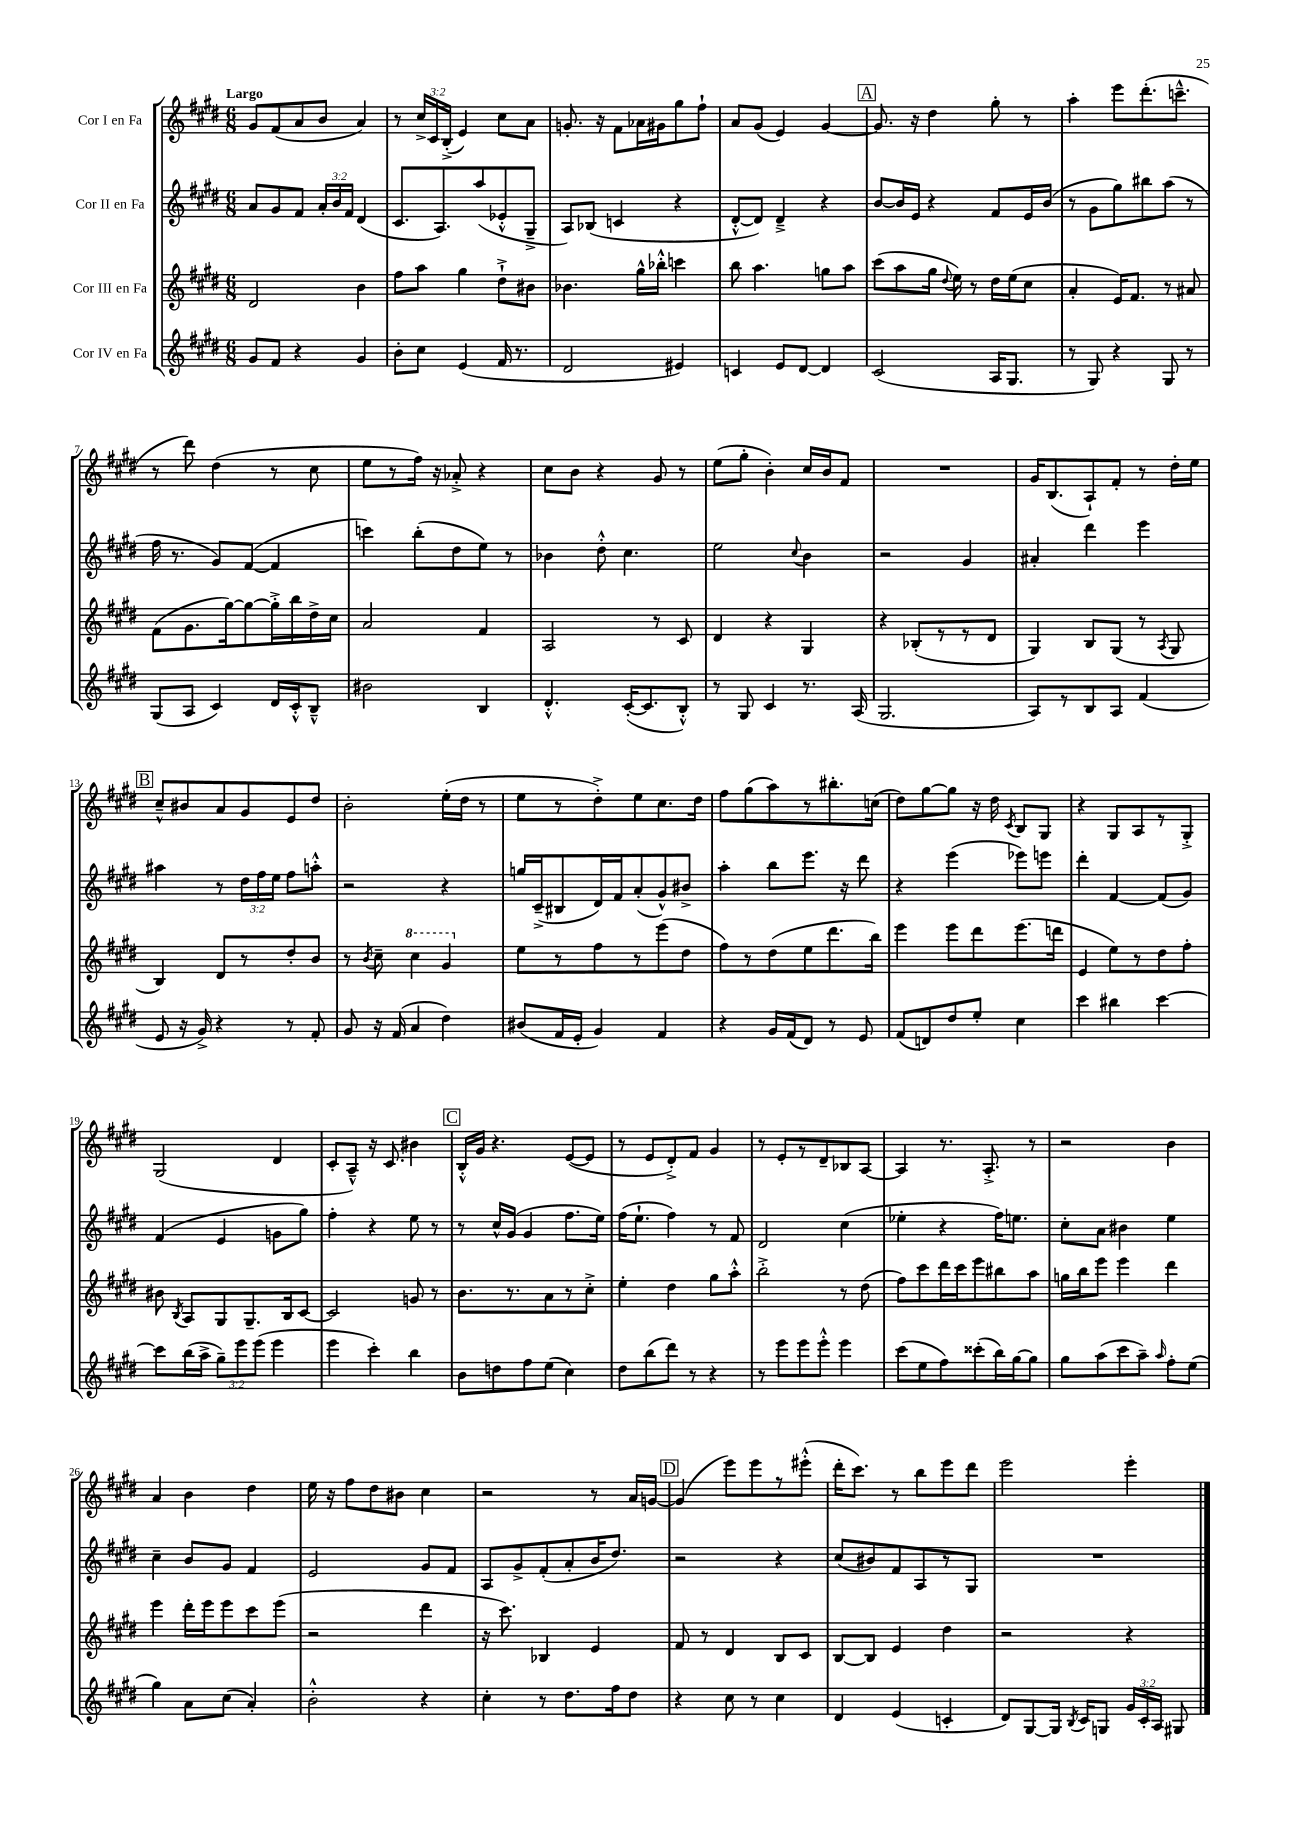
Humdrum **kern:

**kern	**kern	**kern	**kern
*staff4	*staff3	*staff2	*staff1
*clefG2	*clefG2	*clefG2	*clefG2
*k[f#c#g#d#]	*k[f#c#g#d#]	*k[f#c#g#d#]	*k[f#c#g#d#]
*M6/8	*M6/8	*M6/8	*M6/8
8g#/L	2d#/	8a/L	8g#/L
8f#/J	.	8g#/	(8f#/
4r	.	8f#/J	8a/
.	.	24a'/LL	8b/J
.	.	24b/	.
.	.	24f#/JJ	.
4g#/	4b\	(4d#/	4a/)
=	=	=	=
8b'\L	8ff#\L	8.c#/L	8r
8cc#\J	8aa\J	.	24cc#^/LL
.	.	.	24c#/
.	.	8.A/)	.
.	.	.	(24B'^/JJ
(4e/	4gg#\	.	4e/)
.	.	(8aa/	.
16f#/	8dd#`^\L	8e-'^^/	8cc#\L
8.r	.	.	.
.	8b#\J	8G#~^/J	8a\J
=	=	=	=
2d#/	4.b-\	8A/L)	8.g'/
.	.	(8B-/J	.
.	.	.	16r
.	.	4c/	8f#\L
.	16gg#^^\LL	.	16a-\L
.	16bb-'^^\JJ	.	16g#\J
4e#/)	4ccc\	4r	8gg#\
.	.	.	8ff#`\J
=	=	=	=
4c/	8bb\	[8d#'^^/L	8a/L
.	4.aa\	8d#/]J)	(8g#/J
8e/L	.	4d#~^/	4e/)
[8d#/J	.	.	.
4d#/]	8gg\L	4r	[4g#/
.	8aa\J	.	.
=	=	=	=
(2c#/	(8ccc#\L	[8b/L	8.g#/]
.	8aa\	16b/]L	.
.	.	16e/JJ	16r
.	16gg#\Jk	4r	4dd#\
.	8qqdd#/	.	.
.	16ee\)	.	.
.	8r	.	.
16A/LK	16dd#\LL	8f#/L	8gg#'\
8.G#/J	(16ee\J	.	.
.	8cc#\J	16e/L	8r
.	.	(16b/JJ	.
=	=	=	=
8r	4a'/	8r	4aa'\
8G#/)	.	8g#\L	.
4r	16e/LK)	8gg#\)	8eee\L
.	8.f#/J	.	.
.	.	8bb#\	(8.ddd#'\
8G#/	8r	(8aa\J	.
.	.	.	8.ccc~^^\J
8r	8a#/	8r	.
=	=	=	=
(8G#/L	(8f#\L	16ff#\	8r
.	.	8.r	.
8A/J	8.g#\	.	8ddd#\)
4c#/)	.	8g#/L)	(4dd#\
.	[16gg#\k)	.	.
.	8gg#\_	([8f#/J	.
16d#/LL	16gg#'^\]L	4f#/]	8r
16c#'^^/J	16bb\	.	.
8B~^^/J	16dd#^\	.	8cc#\
.	16cc#\JJ	.	.
=	=	=	=
2b#\	2a/	4ccc\)	8ee\L
.	.	.	8r
.	.	(8bb'\L	16ff#\Jk)
.	.	.	16r
.	.	8dd#\	8a-'^/
4B/	4f#/	8ee\J)	4r
.	.	8r	.
=	=	=	=
4.d#'^^/	2A/	4b-\	8cc#\L
.	.	.	8b\J
.	.	8dd#'^^\	4r
([16c#'/LK	.	4.cc#\	.
8.c#/]	.	.	.
.	8r	.	8g#/
8B'^^/J)	8c#/	.	8r
=	=	=	=
8r	4d#/	2ee\	(8ee\L
8G#/	.	.	8gg#'\J
4c#/	4r	.	4b'\)
.	.	8qqcc#/	.
8.r	4G#/	4b\	16cc#/LL
.	.	.	16b/J
.	.	.	8f#/J
(16A/	.	.	.
=	=	=	=
2.G#/	4r	2r	2.r
.	(8B-'/L	.	.
.	8r	.	.
.	8r	4g#/	.
.	8d#/J	.	.
=	=	=	=
8A/L)	4G#/)	4a#'/	16g#/LK
.	.	.	(8.B/
8r	.	.	.
8B/	8B/L	4ddd#\	8A`/)
8A/J	(8G#/J	.	8f#'/J
(4f#/	8r	4eee\	8r
.	8qA/	.	.
.	8G#/	.	16dd#'\LL
.	.	.	16ee\JJ
=	=	=	=
8e/	4B/)	4aa#\	8cc#~^^/L
16r	.	.	8b#/
16g#^/)	.	.	.
4r	8d#/L	8r	8a/
.	8r	24dd#\LL	8g#/
.	.	24ff#\	.
.	.	24ee\JJ	.
8r	8dd#'/	8ff#\L	8e/
8f#'/	8b/J	8aa'^^\J	8dd#/J
=	=	=	=
8g#/	8r	2r	2b'\
.	8qb/	.	.
16r	8cc#~\	.	.
(16f#/	.	.	.
4a/	4ccc#\	.	.
4dd#\)	4gg#/	4r	(16ee'\LL
.	.	.	16dd#\JJ
.	.	.	8r
=	=	=	=
(8b#/L	8ee\L	16gg/LL	8ee\L
.	.	(16c#~^/J	.
16f#/L	8r	8B#/	8r
16e'/JJ	.	.	.
4g#/)	8ff#\	16d#/L)	8dd#'^\)
.	.	16f#/J	.
.	8r	(8a'/	8ee\
4f#/	(8eee\	8g#^^/)	8.cc#\
.	8dd#\J	8b#^/J	.
.	.	.	16dd#\Jk
=	=	=	=
4r	8ff#\L)	4aa'\	8ff#\L
.	8r	.	(8gg#\
16g#/LL	(8dd#\	8bb\L	8aa\)
(16f#/J	.	.	.
8d#/J)	8ee\	8.eee\J	8r
8r	8.ddd#\	.	8.bb#'\
.	.	16r	.
8e/	.	8ddd#\	.
.	16bb\Jk)	.	(16cc\Jk
=	=	=	=
(8f#/L	4eee\	4r	8dd#\L)
8d/)	.	.	[8gg#\
8dd#/	8eee\L	(4eee\	8gg#\]J
8ee'/J	8ddd#\	.	16r
.	.	.	16dd#\
.	.	.	8qc#/
4cc#\	(8.eee\	8eee-\L)	8B/L
.	.	8eee\J	8G#/J
.	16ddd\Jk	.	.
=	=	=	=
4ccc#\	4e/	4ddd#'\	4r
4bb#\	8ee\L)	[4f#/	8G#/L
.	8r	.	8A/
[4ccc#\	8dd#\	(8f#/]L	8r
.	8ff#'\J	8g#/J)	8G#'^/J
=	=	=	=
8ccc#\]L	8b#\	(4f#/	(2G#/
.	8qB/	.	.
(16bb\L	8A/L	.	.
16aa^\JJ	.	.	.
12gg#~\L)	8G#/	4e/	.
12eee\	.	.	.
.	8.G#~/	.	.
(12eee\J	.	.	.
4eee\	.	8g\L	4d#/
.	16B/k	.	.
.	[8c#/J	8gg#\J)	.
=	=	=	=
4eee\	2c#/]	4ff#'\	8c#'/L
.	.	.	8A~^^/J)
4ccc#'\)	.	4r	16r
.	.	.	8.c#/
4bb\	8g/	8ee\	4b#\
.	8r	8r	.
=	=	=	=
8b\L	8.b\L	8r	16B'^^/LL
.	.	.	16g#/JJ
8dd\	.	16cc#^^/LL	4.r
.	8.r	(16g#/JJ	.
8ff#\	.	4g#/	.
(8ee\J	8a\	.	.
4cc#\)	8r	8.ff#\L	([8e/L
.	8cc#'^\J	.	8e/]J
.	.	16ee\Jk)	.
=	=	=	=
8dd#\L	4ee'\	(16ff#\LK	8r
.	.	8.ee`\J	.
(8bb\	.	.	8e/L
8ddd#\J)	4dd#\	4ff#\)	8d#'^/)
8r	.	.	8f#/J
4r	8gg#\L	8r	4g#/
.	8aa'^^\J	8f#/	.
=	=	=	=
8r	2bb'^\	2d#/	8r
8eee\L	.	.	8e'/L
8eee\	.	.	8r
8eee'^^\J	.	.	8d#~/
4eee\	8r	(4cc#\	8B-/
.	(8dd#\	.	[8A/J
=	=	=	=
(8ccc#\L	8ff#\L)	4ee-'\	4A/]
8ee\	8ccc#\	.	.
8ff#\)	16ddd#\L	4r	8.r
.	16ccc#\J	.	.
(8ccc##'\	8eee\	.	.
.	.	.	8.A'^/
16bb\L)	8bb#\	16ff#\LK)	.
[16gg#\J	.	8.ee\J	.
8gg#\]J	8aa\J	.	8r
=	=	=	=
8gg#\L	16gg\LL	8cc#'\L	2r
.	16bb\J	.	.
(8aa\	8eee\J	8a\J	.
8ccc#\	4eee\	4b#\	.
8aa~\J)	.	.	.
16qqaa/	.	.	.
8ff#'\L	4ddd#\	4ee\	4b\
(8ee\J	.	.	.
=	=	=	=
4gg#\)	4eee\	4cc#~\	4a/
8a\L	16ddd#'\LL	8b/L	4b\
.	16eee\J	.	.
(8cc#\J	8eee\	8g#/J	.
4a'/)	8ccc#\	4f#/	4dd#\
.	(8eee\J	.	.
=	=	=	=
2b'^^\	2r	2e/	16ee\
.	.	.	16r
.	.	.	8ff#\L
.	.	.	8dd#\
.	.	.	8b#\J
4r	4ddd#\	8g#/L	4cc#\
.	.	8f#/J	.
=	=	=	=
4cc#'\	16r	8A/L	2r
.	8.ccc#\)	.	.
.	.	8g#^/	.
8r	4B-/	(8f#'/	.
8.dd#\L	.	8a'/	.
.	4e/	16b/K	8r
16ff#\k	.	8.dd#/J)	.
8dd#\J	.	.	16a/LL
.	.	.	[16g/JJ
=	=	=	=
4r	8f#/	2r	(4g/]
.	8r	.	.
8cc#\	4d#/	.	8eee\L)
8r	.	.	8eee\
4cc#\	8B/L	4r	8r
.	8c#/J	.	(8eee#'^^\J
=	=	=	=
4d#/	[8B/L	(8cc#/L	16ddd#'\LK
.	.	.	8.ccc#\J)
.	8B/]J	8b#/)	.
(4e/	4e/	8f#/	8r
.	.	8A/	8bb\L
4c'/	4dd#\	8r	8eee\
.	.	8G#/J	8ddd#\J
=	=	=	=
8d#/L)	2r	2.r	2eee\
[8G#/	.	.	.
16G#/]Jk	.	.	.
8qB/	.	.	.
16c#/LK	.	.	.
8G/J	.	.	.
24g#/LL	4r	.	4eee'\
24c#'/	.	.	.
24A/JJ	.	.	.
8G#/	.	.	.
==	==	==	==
*-	*-	*-	*-
